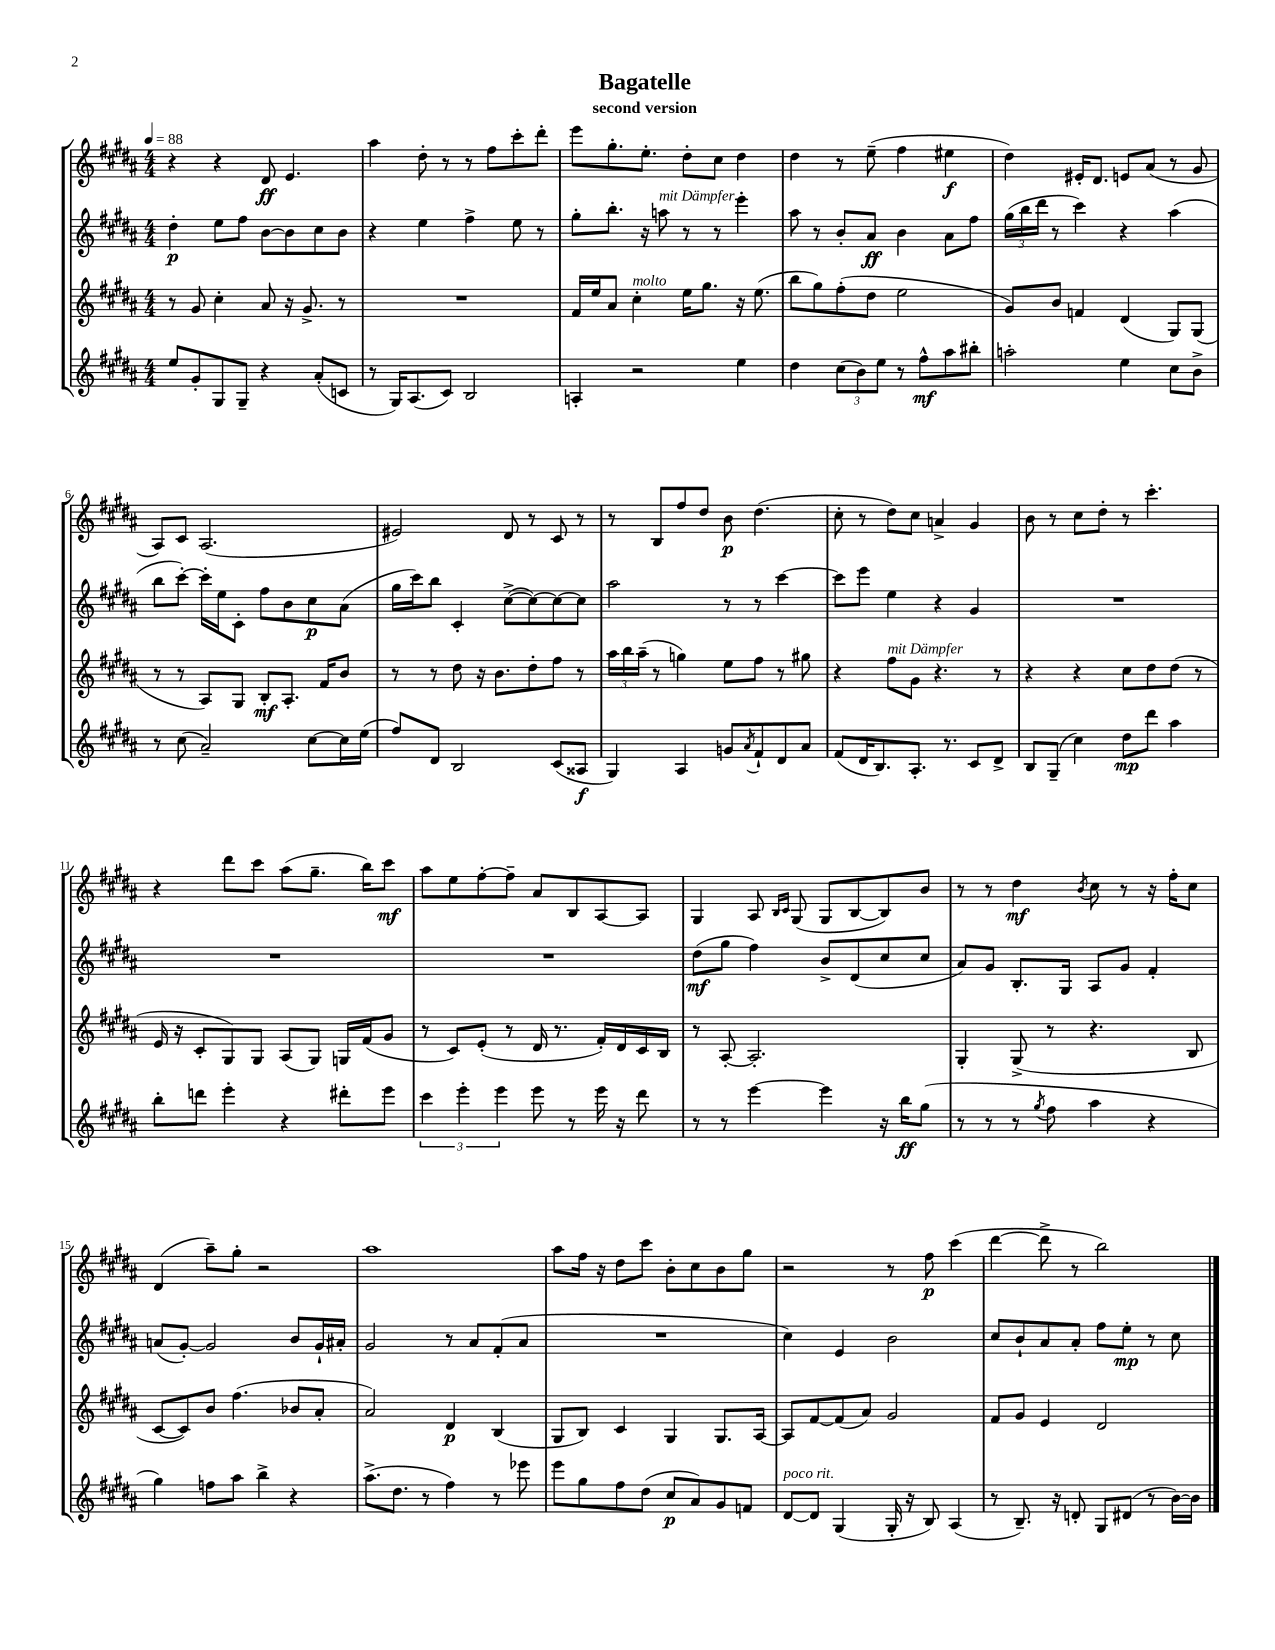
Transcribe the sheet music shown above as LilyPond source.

\header { title = "Bagatelle" subtitle = "second version" }
<<
\new StaffGroup <<
\new Staff = "s0" {
    \clef treble \key b \major \numericTimeSignature \time 4/4 \tempo 4 = 88
    r4 r4 dis'8\ff e'4. |
    ais''4 dis''8-. r8 r8 fis''8 cis'''8-. dis'''8-. |
    e'''8 gis''8.-. e''8.-. dis''8-. cis''8 dis''4 |
    dis''4 r8 e''8--( fis''4 eis''4\f |
    dis''4) eis'16-. dis'8. e'8 ais'8( r8 gis'8 |
    ais8) cis'8 ais2.( |
    eis'2) dis'8 r8 cis'8 r8 |
    r8 b8 fis''8 dis''8 b'8\p dis''4.( |
    cis''8-. r8 dis''8) cis''8 a'4-> gis'4 |
    b'8 r8 cis''8 dis''8-. r8 cis'''4.-. |
    r4 dis'''8 cis'''8 ais''8( gis''8.-- b''16) cis'''8\mf |
    ais''8 e''8 fis''8~-. fis''8-- ais'8 b8 ais8~ ais8 |
    gis4 ais8 \grace { b16 cis'16 } gis8( gis8 b8~ b8) b'8 |
    r8 r8 dis''4\mf \acciaccatura { b'8 } cis''8 r8 r16 fis''16-. cis''8 |
    dis'4( ais''8--) gis''8-. r2 |
    ais''1 |
    ais''8 fis''16 r16 dis''8 cis'''8 b'8-. cis''8 b'8 gis''8 |
    r2 r8 fis''8\p cis'''4( |
    dis'''4~ dis'''8-> r8 b''2) \bar "|." |
}
\new Staff = "s1" {
    \clef treble \key b \major \numericTimeSignature \time 4/4
    dis''4-.\p e''8 fis''8 b'8~ b'8 cis''8 b'8 |
    r4 e''4 fis''4-> e''8 r8 |
    gis''8-. b''8.-. r16 a''8^\markup { \italic "mit Dämpfer" } r8 r8 e'''4-. |
    ais''8 r8 b'8-. ais'8\ff b'4 ais'8 fis''8 |
    \tuplet 3/2 { gis''16( b''16 dis'''16 } r8 cis'''4) r4 ais''4( |
    b''8 cis'''8~-.) cis'''16-. e''16 cis'8-. fis''8 b'8 cis''8\p ais'8( |
    gis''16 cis'''16) b''8 cis'4-. cis''8~->( cis''8~) cis''8~ cis''8 |
    ais''2 r8 r8 cis'''4~ |
    cis'''8 e'''8 e''4 r4 gis'4 |
    R1 |
    R1 |
    R1 |
    dis''8\mf( gis''8 fis''4) b'8-> dis'8( cis''8 cis''8 |
    ais'8) gis'8 b8.-. gis16 ais8 gis'8 fis'4-. |
    a'8( gis'8~-.) gis'2 b'8 gis'16-! ais'16-. |
    gis'2 r8 ais'8 fis'8-.( ais'8 |
    R1 |
    cis''4) e'4 b'2 |
    cis''8 b'8-! ais'8 ais'8-. fis''8 e''8-.\mp r8 cis''8 \bar "|." |
}
\new Staff = "s2" {
    \clef treble \key b \major \numericTimeSignature \time 4/4
    r8 gis'8 cis''4-. ais'8 r16 gis'8.-> r8 |
    R1 |
    fis'16 e''16 ais'8 cis''4-.^\markup { \italic "molto" } e''16 gis''8. r16 e''8.( |
    b''8 gis''8) fis''8-.( dis''8 e''2 |
    gis'8) b'8 f'4 dis'4( gis8) gis8( |
    r8 r8 ais8) gis8 b8-.\mf ais8.-. fis'16 b'8 |
    r8 r8 dis''8 r16 b'8. dis''8-. fis''8 r8 |
    \tuplet 3/2 { ais''16 b''16 ais''16--( } r8 g''4) e''8 fis''8 r8 gis''8 |
    r4 fis''8^\markup { \italic "mit Dämpfer" } gis'8 r4. r8 |
    r4 r4 cis''8 dis''8 dis''8( r8 |
    e'16 r16 cis'8-. gis8) gis8 ais8( gis8) g16 fis'16( gis'8 |
    r8 cis'8) e'8-.( r8 dis'16 r8. fis'16-.) dis'16 cis'16 b16 |
    r8 ais8~-. ais2.-. |
    gis4-. gis8->( r8 r4. b8 |
    cis'8~ cis'8) b'8 fis''4.( bes'8 ais'8-. |
    ais'2) dis'4\p b4( |
    gis8 b8) cis'4 gis4 gis8. ais16~ |
    ais8 fis'8~ fis'8( ais'8) gis'2 |
    fis'8 gis'8 e'4 dis'2 \bar "|." |
}
\new Staff = "s3" {
    \clef treble \key b \major \numericTimeSignature \time 4/4
    e''8 gis'8-. gis8 gis8-- r4 ais'8-.( c'8 |
    r8 gis16) ais8.( cis'8) b2 |
    a4-. r2 e''4 |
    dis''4 \tuplet 3/2 { cis''8( b'8) e''8 } r8 fis''8-^\mf ais''8 bis''8-. |
    a''2-. e''4 cis''8 b'8-> |
    r8 cis''8( ais'2--) cis''8~ cis''16 e''16( |
    fis''8) dis'8 b2 cis'8( aisis8\f |
    gis4) ais4 g'8 \acciaccatura { ais'8 } fis'8-! dis'8 ais'8 |
    fis'8( dis'16 b8.) ais8.-. r8. cis'8 dis'8-> |
    b8 gis8--( cis''4) dis''8\mp dis'''8 ais''4 |
    b''8-. d'''8 e'''4-. r4 dis'''8-. e'''8 |
    \tuplet 3/2 { cis'''4 e'''4-. e'''4 } e'''8 r8 e'''16 r16 dis'''8 |
    r8 r8 e'''4~ e'''4 r16 b''16\ff gis''8( |
    r8 r8 r8 \acciaccatura { gis''8 } fis''8 ais''4 r4 |
    gis''4) f''8 ais''8 b''4-> r4 |
    ais''8.->( dis''8. r8 fis''4) r8 ees'''8 |
    e'''8 gis''8 fis''8 dis''8( cis''8\p ais'8) gis'8 f'8 |
    dis'8~^\markup { \italic "poco rit." } dis'8 gis4( gis16-. r16 b8) ais4( |
    r8 b8.--) r16 d'8-. gis8 dis'8( r8 b'16~) b'16 \bar "|." |
}
>>
>>
